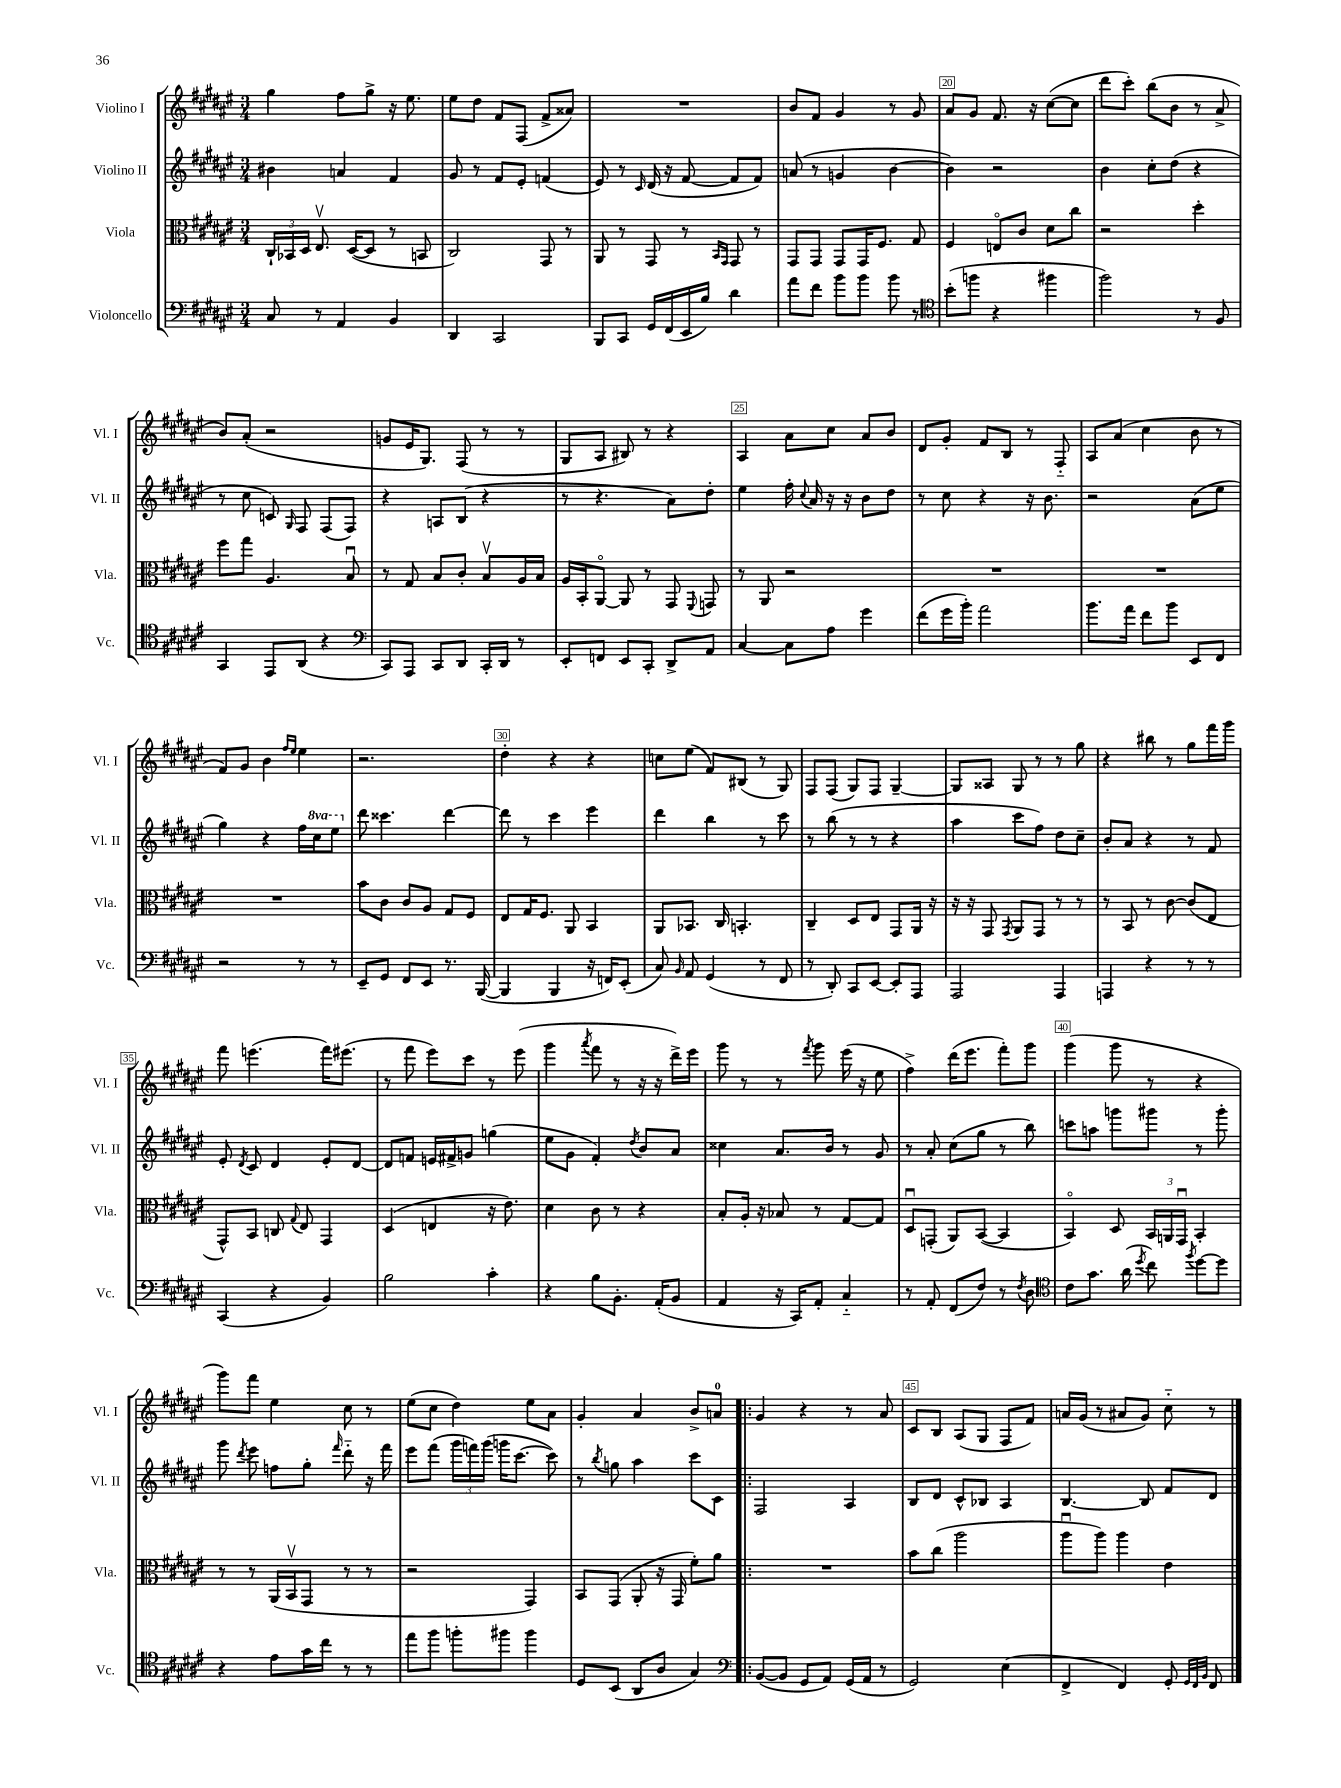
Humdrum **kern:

**kern	**kern	**kern	**kern
*part4	*part3	*part2	*part1
*staff4	*staff3	*staff2	*staff1
*I"Violoncello	*I"Viola	*I"Violino II	*I"Violino I
*I'Vc.	*I'Vla.	*I'Vl. II	*I'Vl. I
*clefF4	*clefC3	*clefG2	*clefG2
*k[f#c#g#d#a#e#]	*k[f#c#g#d#a#e#]	*k[f#c#g#d#a#e#]	*k[f#c#g#d#a#e#]
*M3/4	*M3/4	*M3/4	*M3/4
=16	=16	=16	=16
8C#/	24C#`/LL	4b#X\	4gg#\
.	24BB-X/	.	.
.	24D#/JJ	.	.
8r	8.E#v/	.	.
4AA#/	.	4an/	8ff#\L
.	([16D#/KL	.	.
.	8D#/J]	.	8gg#^\J
4BB/	8r	4f#/	16r
.	.	.	8.ee#\
.	8BBn/	.	.
=17	=17	=17	=17
4DD#/	2C#/)	8g#/	8ee#\L
.	.	8r	8dd#\J
2CC#/	.	8f#/L	8f#/L
.	.	8e#'/J	(8F#/J
.	8GG#/	(4fn/	8f#^/L
.	8r	.	8a##X/J)
=18	=18	=18	=18
8BBB/L	8AA#/	8e#/)	2.r
8CC#/J	8r	8r	.
.	.	16qqc#/	.
16GG#/LL	8GG#/	(16d#/	.
(16FF#/	.	16r	.
16EE#/	8r	[8f#/	.
16B/JJ)	.	.	.
.	16qqBB/LL	.	.
.	16qqGG#/JJ	.	.
4d#\	8GG#/	8f#/L]	.
.	8r	8f#/J)	.
=19	=19	=19	=19
8a#\L	8GG#/L	(8an/	8b/L
8f#\J	8GG#/J	8r	8f#/J
8b\L	8GG#/L	4gn/	4g#/
8b\J	16GG#/K	.	.
.	8.F#/J	.	.
8b\	.	[4b\	8r
8r	8G#/	.	8g#/
=20	=20	=20	=20
*clefC4	*	*	*
(8b'\L	4F#/	4b\])	8a#/L
8ffn\J	.	.	8g#/J
4r	8En/L	2r	8.f#/
.	8c#/J	.	.
.	.	.	16r
4ff#X\	8d#\L	.	([8cc#\L
.	8cc#\J	.	8cc#\J]
=21	=21	=21	=21
2ff#\)	2r	4b\	8ddd#\L
.	.	.	8ccc#'\J)
.	.	8cc#'\L	(8bb\L
.	.	(8dd#\J	8b\J
8r	4dd#'\	4r	8r
8F#/	.	.	8a#^/
!!LO:LB:g=z
=22	=22	=22	=22
4GG#/	8ff#\L	8r	8b/L)
.	8gg#\J	8cc#\	(8a#'/J
8EE#/L	4.A#/	8cn/)	2r
.	.	16qqG#/	.
(8AA#/J	.	8F#/	.
4r	.	(8F#/L	.
.	8Bu/	8F#/J)	.
=23	=23	=23	=23
*clefF4	*	*	*
8CC#/L)	8r	4r	8gn/L
8AAA#/J	8G#/	.	16e#/K
.	.	.	8.G#/J)
8CC#/L	8B/L	8An/L	.
8DD#/J	8c#'/J	(8B/J	(8F#/
16CC#'/LL	8Bv/L	4r	8r
16DD#/JJ	.	.	.
8r	16A#/L	.	8r
.	16B/JJ	.	.
=24	=24	=24	=24
8EE#'/L	16A#/LL	8r	8G#/L
.	16BB'/J	.	.
8FFn/J	[8AA#/J	4.r	8A#/J
8EE#/L	8AA#/]	.	8B#X/)
8CC#'/J	8r	.	8r
8DD#^/L	8GG#/	8a#\L)	4r
.	8qqFF#/	.	.
8AA#/J	8GGn/	8dd#'\J	.
=25	=25	=25	=25
[4C#/	8r	4ee#\	4A#/
.	8AA#/	.	.
8C#\L]	2r	16ff#'\	8a#\L
.	.	8qqcc#/	.
.	.	16a#/	.
8A#\J	.	16r	8cc#\J
.	.	16r	.
4g#\	.	8b\L	8a#/L
.	.	8dd#\J	8b/J
=26	=26	=26	=26
(8f#\L	2.r	8r	8d#/L
16g#\L	.	8cc#\	8g#'/J
16b'\JJ)	.	.	.
2a#\	.	4r	8f#/L
.	.	.	8B/J
.	.	16r	8r
.	.	8.b\	.
.	.	.	8F#/
=27	=27	=27	=27
8.b\L	2.r	2r	8A#/L
.	.	.	(8a#/J
16a#\Jk	.	.	.
8f#\L	.	.	4cc#\
8b\J	.	.	.
8EE#/L	.	(8a#\L	8b\
8FF#/J	.	8ee#\J	8r
!!LO:LB:g=z
=28	=28	=28	=28
2r	2.r	4gg#\)	8f#/L)
.	.	.	8g#/J
.	.	4r	4b\
.	.	.	16qqff#/LL
.	.	.	16qqee#/JJ
8r	.	16ff#\LL	4ee#\
*	*	*8va	*
.	.	16ccc#\J	.
8r	.	8eee#\J	.
=29	=29	=29	=29
*	*	*X8va	*
8EE#~/L	8b\L	8ddd#\	2.r
8GG#/J	8c#\J	4.ccc##X\	.
8FF#/L	8c#/L	.	.
8EE#/J	8A#/J	.	.
8.r	8G#/L	[4ddd#\	.
.	8F#/J	.	.
([16BBB/	.	.	.
=30	=30	=30	=30
4BBB/]	8E#/L	8ddd#\]	4dd#'\
.	16G#/K	8r	.
.	8.F#/J	.	.
4BBB/	.	4ccc#\	4r
.	8AA#/	.	.
16r	4BB/	4eee#\	4r
16FFn/KL)	.	.	.
(8EE#'/J	.	.	.
=31	=31	=31	=31
8C#/)	8AA#/L	4ddd#\	8ccn\L
16qqBB/	.	.	.
8AA#/	8.BB-X/J	.	(8ee#\J
(4GG#/	.	4bb\	8f#/L)
.	16C#/	.	.
.	4.BBn'/	.	(8B#X/J
8r	.	8r	8r
8FF#/	.	8ccc#\	8G#/)
=32	=32	=32	=32
8r	4C#~/	8r	8F#/L
8DD#'/)	.	(8bb\	(8F#/J
8CC#/L	8D#/L	8r	8G#/L)
[8EE#/J	8E#/J	8r	8F#/J
8EE#'/L]	8GG#/L	4r	[4G#~/
8AAA#/J	16AA#/Jk	.	.
.	16r	.	.
=33	=33	=33	=33
2AAA#/	16r	4aa#\	8G#/L]
.	16r	.	.
.	8GG#/	.	8A##X/J
.	8qGG#/	.	.
.	8AA#/L	8ccc#\L	8G#/
.	8GG#/J	8ff#\J)	8r
4AAA#/	8r	8dd#\L	8r
.	8r	8cc#~\J	8gg#\
=34	=34	=34	=34
4AAAn/	8r	8b'/L	4r
.	8BB/	8a#/J	.
4r	8r	4r	8bb#X\
.	[8c#\	.	8r
8r	(8c#/L]	8r	8gg#\L
8r	8E#/J	8f#/	16fff#\L
.	.	.	16ggg#\JJ
!!LO:LB:g=z
=35	=35	=35	=35
(4CC#/	8GG#^^/L)	8e#'/	8fff#\
.	.	8qd#/	.
.	8BB/J	8c#/	(4.eeen\
4r	8Cn/	4d#/	.
.	8qqG#/	.	.
.	8E#/	.	.
4BB/)	4GG#/	8e#'/L	16fff#\KL)
.	.	.	(8.eee#X\J
.	.	[8d#/J	.
=36	=36	=36	=36
2B\	(4D#/	8d#/L]	8r
.	.	8fn/J	8fff#\
.	4En/	16en/LL	8eee#\L)
.	.	16f#X^/J	.
.	.	8gn/J	8ccc#\J
4c#'\	16r	(4ggn\	8r
.	8.e#\)	.	.
.	.	.	(8eee#\
=37	=37	=37	=37
4r	4d#\	8ee#\L	4ggg#\
.	.	8g#\J	.
.	.	.	8qaaa#/
8B\L	8c#\	4f#'/)	8fff#\
8.BB'\J	8r	.	8r
.	.	8qdd#/	.
.	4r	8b/L	16r
(16AA#'/KL	.	.	16r
8BB/J	.	8a#/J	16ddd#^\LL)
.	.	.	16eee#\JJ
=38	=38	=38	=38
4AA#/	8B'/L	4cc##X\	8ggg#\
.	16A#'/Jk	.	8r
.	16r	.	.
16r	8B-X/	8.a#/L	8r
16CC#/KL)	.	.	.
.	.	.	8qfff#/
8AA#'/J	8r	.	8ggg#\
.	.	16b/Jk	.
4C#/	[8G#/L	8r	(16eee#\
.	.	.	16r
.	8G#/J]	8g#/	8ee#\
=39	=39	=39	=39
8r	8D#u/L	8r	4ff#^\)
8AA#'/	(8GGn'/J	8a#'/	.
(8FF#/L	8AA#/L)	(8cc#\L	(16ddd#\KL
.	.	.	8.eee#\J
8F#/J)	([8BB/J	8gg#\J	.
8r	4BB/]	8r	8fff#'\L)
8qF#/	.	.	.
8D#\	.	8bb\)	8ggg#\J
=40	=40	=40	=40
*clefC4	*	*	*
8c#\L	4BB/)	8cccn\L	(4ggg#\
8.g#\J	.	8aan\J	.
.	8D#/	8gggn\L	8ggg#\
(16a#\	.	.	.
8qdd#/	.	.	.
8cc#\)	24BB/LL	8ggg#X\J	8r
.	24AAn/	.	.
.	24GG#u/JJ	.	.
8qff#/	.	.	.
[8dd#\L	4BB'/	8r	4r
8dd#\J]	.	8ggg#'\	.
!!LO:LB:g=z
=41	=41	=41	=41
4r	8r	8ggg#\	8ggg#\L)
.	.	8qddd#/	.
.	8r	8eee#\	8fff#\J
8e#\L	(16AA#/LL	8ffn\L	4ee#\
.	16BBv/J	.	.
16g#\L	8GG#/J	8gg#'\J	.
16cc#\JJ	.	.	.
.	.	16qqfff#/	.
8r	8r	8ddd#\	8cc#\
8r	8r	16r	8r
.	.	16fff#\	.
=42	=42	=42	=42
8ee#\L	2r	8eee#\L	(8ee#\L
8ff#\J	.	(8fff#\J	8cc#\J
8ffn'\L	.	24ggg#\LL	4dd#\)
.	.	24fffn\)	.
.	.	(24ggg#\JJ	.
8ff#X\J	.	16gggn\KL	.
.	.	[8.ccc#\J	.
4ff#\	4GG#/)	.	8ee#\L
.	.	8ccc#\])	8a#\J
=43	=43	=43	=43
8D#/L	8BB/L	8r	4g#'/
.	.	8qbb/	.
(8BB/J	(8GG#/J	8ggn\	.
8AA#/L	8AA#'/	4aa#\	4a#/
8A#/J	16r	.	.
.	16GG#/	.	.
4G#/)	8f#'\L)	8ccc#\L	8b^/L
.	8a#\J	8c#\J	8an/J
=44!|:	=44!|:	=44!|:	=44!|:
*clefF4	*	*	*
([8BB/L	2.r	2F#/	4g#/
8BB/J]	.	.	.
8GG#/L	.	.	4r
8AA#/J)	.	.	.
(16GG#/LL	.	4A#/	8r
16AA#/JJ	.	.	.
8r	.	.	8a#/
=45	=45	=45	=45
2GG#/)	8b\L	8B/L	8c#/L
.	(8cc#\J	8d#/J	8B/J
.	2aa#\	8c#^^/L	(8A#/L
.	.	8B-X/J	8G#/J
(4E#\	.	4A#/	8F#/L
.	.	.	8f#/J)
=46	=46	=46	=46
4FF#^/	8aa#u\L	[4.B/	16an/LL
.	.	.	(16g#/JJ
.	8aa#\J)	.	8r
4FF#/)	4aa#\	.	8a#X/L
.	.	8B/]	8g#/J)
8GG#'/	4e#\	8f#/L	8cc#\
32qqGG#/LLL	.	.	.
32qqFF#/	.	.	.
32qqBB/JJJ	.	.	.
8FF#/	.	8d#/J	8r
==	==	==	==
*-	*-	*-	*-
